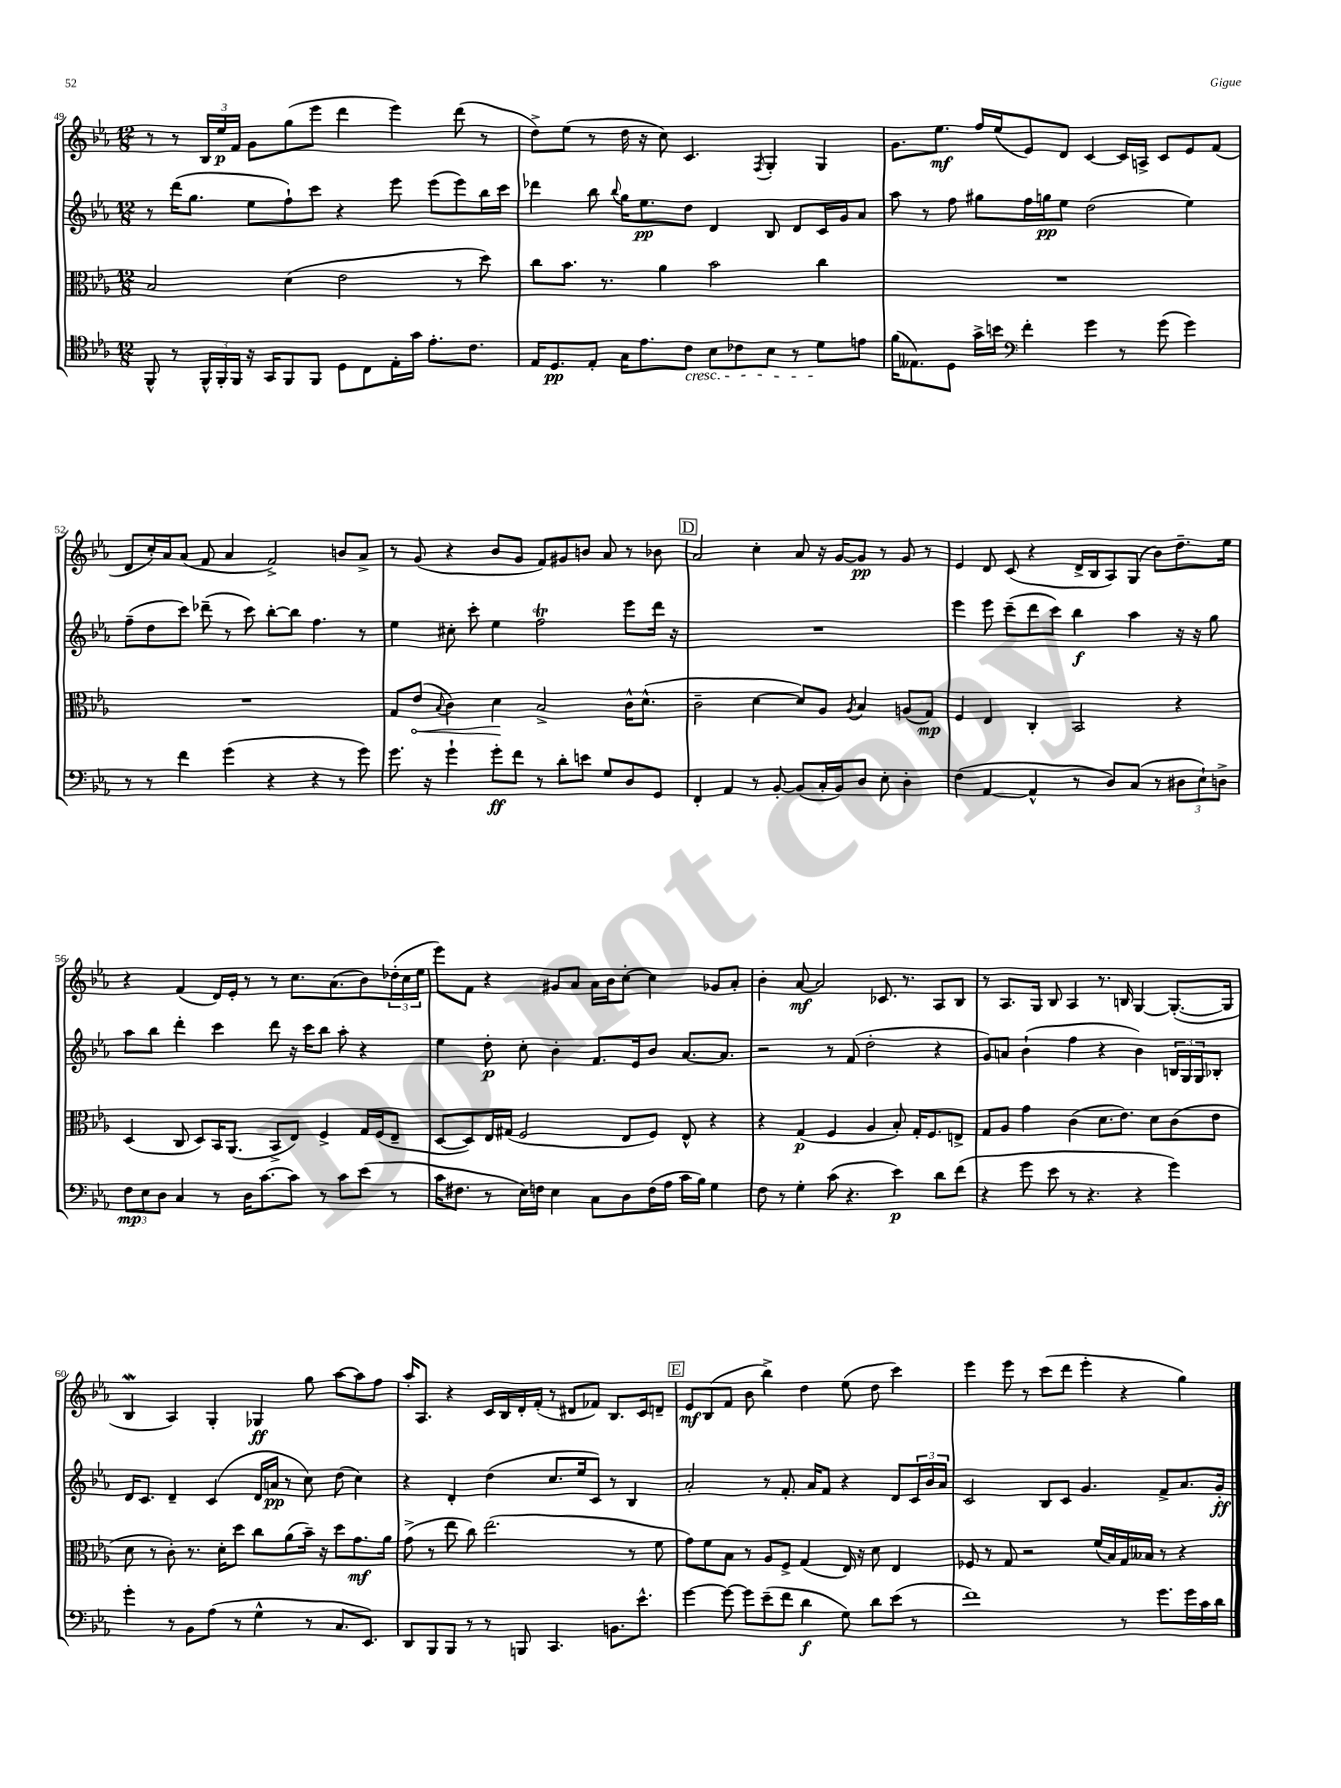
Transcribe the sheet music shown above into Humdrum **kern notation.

**kern	**dynam	**kern	**dynam	**kern	**dynam	**kern	**dynam
*part4	*part4	*part3	*part3	*part2	*part2	*part1	*part1
*staff4	*staff4	*staff3	*staff3	*staff2	*staff2	*staff1	*staff1
*clefC4	*	*clefC3	*	*clefG2	*	*clefG2	*
*k[b-e-a-]	*	*k[b-e-a-]	*	*k[b-e-a-]	*	*k[b-e-a-]	*
*M12/8	*	*M12/8	*	*M12/8	*	*M12/8	*
=49	=49	=49	=49	=49	=49	=49	=49
8FF^^/	.	2B-/	.	8r	.	8r	.
8r	.	.	.	(16ddd\KL	.	8r	.
.	.	.	.	8.gg\J	.	.	.
24FF^^/LL	.	.	.	.	.	24B-/LL	.
24FF'/	.	.	.	.	.	24ee-/	p
24FF/JJ	.	.	.	.	.	24f/JJ	.
16r	.	.	.	8ee-\L	.	8g\L	.
16GG/KL	.	.	.	.	.	.	.
8FF/	.	(4d\	.	8ff`\)	.	(8gg\	.
8FF/J	.	.	.	8ccc\J	.	8eee-\J	.
8D\L	.	2e-\	.	4r	.	4ddd\	.
8C\	.	.	.	.	.	.	.
16E-'\L	.	.	.	8eee-\	.	4eee-\)	.
16g\JJ	.	.	.	.	.	.	.
8.e-'\L	.	.	.	(8eee-\L	.	.	.
.	.	8r	.	8eee-\)	.	(8ddd\	.
8.c\J	.	.	.	.	.	.	.
.	.	8dd\)	.	16bb-\L	.	8r	.
.	.	.	.	16ccc\JJ	.	.	.
=50	=50	=50	=50	=50	=50	=50	=50
16E-/KL	.	8cc\L	.	4ddd-X\	.	8dd^\L)	.
8.D/	pp	.	.	.	.	.	.
.	.	8.b-\J	.	.	.	(8ee-\J	.
8E-'/J	.	.	.	8bb-\	.	8r	.
.	.	8.r	.	.	.	.	.
.	.	.	.	8qqbb-/	.	.	.
16G\KL	.	.	.	16gg\KL	.	16dd\	.
8.e-\	.	.	.	8.ee-\	pp	16r	.
.	.	4a-\	.	.	.	8cc\)	.
!LO:TX:b:i:t=cresc.	!	!	!	!	!	!	!
8c\J	.	.	.	8dd\J	.	4.c/	.
8B-\L	.	2b-\	.	4d/	.	.	.
8c-X\	.	.	.	.	.	.	.
.	.	.	.	.	.	8qF/	.
8B-\J	.	.	.	8B-/	.	4G'/	.
8r	.	.	.	8d/L	.	.	.
8d\L	.	4cc\	.	16c/L	.	4G/	.
.	.	.	.	16g/J	.	.	.
8en\J	.	.	.	8a-/J	.	.	.
=51	=51	=51	=51	=51	=51	=51	=51
(16f\KL	.	1.r	.	8aa-\	.	8.g\L	.
8.E--X\)	.	.	.	.	.	.	.
.	.	.	.	8r	.	.	.
.	.	.	.	.	.	8.ee-\J	mf
8D\J	.	.	.	8ff\	.	.	.
16g^\LL	.	.	.	8gg#X\L	.	16ff/LL	.
16bn\JJ	.	.	.	.	.	(16ee-/J	.
*clefF4	*	*	*	*	*	*	*
4f'\	.	.	.	16ff\L	.	8e-/)	.
.	.	.	.	16ggn\J	pp	.	.
.	.	.	.	8ee-\J	.	8d/J	.
4g\	.	.	.	(2dd\	.	[4c/	.
8r	.	.	.	.	.	16c/LL]	.
.	.	.	.	.	.	16An^/JJ	.
(8g\	.	.	.	.	.	8c/L	.
4g\)	.	.	.	4ee-\)	.	8e-/	.
.	.	.	.	.	.	(8f/J	.
!!LO:LB:g=z
=52	=52	=52	=52	=52	=52	=52	=52
8r	.	1.r	.	(8ff~\L	.	8d/L	.
8r	.	.	.	8dd\	.	16cc'/L)	.
.	.	.	.	.	.	16a-/J	.
4f\	.	.	.	8ccc\J)	.	(8a-/J	.
.	.	.	.	(8ddd-X~\	.	8f/	.
(4g\	.	.	.	8r	.	4a-/	.
.	.	.	.	8ccc\)	.	.	.
4r	.	.	.	[8bb-'\L	.	2f^/)	.
.	.	.	.	8bb-\J]	.	.	.
4r	.	.	.	4.ff\	.	.	.
8r	.	.	.	.	.	8bn/L	.
8g\)	.	.	.	8r	.	8a-^/J	.
=53	=53	=53	=53	=53	=53	=53	=53
8.g\	.	8G/L	.	4ee-\	.	8r	.
!	!	!	!LO:HP:b	!	!	!	!
.	.	(8e-/J	<	.	.	(8g/	.
16r	.	.	.	.	.	.	.
.	.	8qqB-/	.	.	.	.	.
4g`\	.	4c\)	.	8cc#X'\	.	4r	.
.	.	.	.	8ccc'\	.	.	.
8g'\L	ff	4d\	.	4ee-\	.	8b-/L	.
8f\J	.	.	.	.	.	8g/J	.
8r	.	2B-^/	[	2ffT\	.	8f/L)	.
8d'\L	.	.	.	.	.	8g#X/	.
8en\J	.	.	.	.	.	8bn/J	.
8G/L	.	.	.	.	.	8a-/	.
8D/	.	16c^^\KL	.	8eee-\L	.	8r	.
.	.	(8.d^^\J	.	.	.	.	.
8GG/J	.	.	.	16ddd\Jk	.	8b-X\	.
.	.	.	.	16r	.	.	.
!!LO:REH:place=s1:t=D
=54	=54	=54	=54	=54	=54	=54	=54
4FF'/	.	2c~\	.	1.r	.	2a-/	.
4AA-/	.	.	.	.	.	.	.
8r	.	[4d\	.	.	.	4cc'\	.
[8BB-'/	.	.	.	.	.	.	.
(8BB-/L]	.	8d/L])	.	.	.	8a-/	.
16C'/L	.	8A-/J	.	.	.	16r	.
16BB-/J)	.	.	.	.	.	[16g/KL	.
.	.	8qA-/	.	.	.	.	.
8D/J	.	4B-/	.	.	.	8g/J]	pp
8E-'\	.	.	.	.	.	8r	.
4D'\	.	(8An/L	.	.	.	8g/	.
.	.	8G/J)	mp	.	.	8r	.
=55	=55	=55	=55	=55	=55	=55	=55
(4F\	.	4F/	.	4eee-\	.	4e-/	.
[4AA-/	.	4E-/	.	8eee-\	.	8d/	.
.	.	.	.	(8ccc~\L	.	(8c/	.
4AA-^^/]	.	4C'/	.	8ddd\	.	4r	.
.	.	.	.	8ccc\J)	.	.	.
8r	.	2BB-/	.	4bb-\	f	16d^/LL	.
.	.	.	.	.	.	16B-/J	.
8D/L)	.	.	.	.	.	8A-/)	.
(8C/J	.	.	.	4aa-\	.	(8G/J	.
8r	.	.	.	.	.	8b-\L)	.
12D#X\L	.	4r	.	16r	.	8.dd~\	.
.	.	.	.	16r	.	.	.
12E-`\)	.	.	.	.	.	.	.
.	.	.	.	8gg\	.	.	.
12Dn^\J	.	.	.	.	.	.	.
.	.	.	.	.	.	16ee-\Jk	.
!!LO:LB:g=z
=56	=56	=56	=56	=56	=56	=56	=56
12F\L	mp	(4D/	.	8aa-\L	.	4r	.
12E-\	.	.	.	.	.	.	.
.	.	.	.	8bb-\J	.	.	.
12D\J	.	.	.	.	.	.	.
4C/	.	8C/	.	4ddd'\	.	(4f/	.
.	.	8D/L)	.	.	.	.	.
8r	.	16BB-/K	.	4ccc\	.	16d/LL)	.
.	.	(8.AA-/J	.	.	.	16e-'/JJ	.
16D\KL	.	.	.	.	.	8r	.
[8.c\	.	.	.	.	.	.	.
.	.	8BB-^/L	.	8ddd\	.	8r	.
8c\J]	.	8E-/J)	.	16r	.	8.cc\L	.
.	.	.	.	16ccc\KL	.	.	.
8r	.	4F^/	.	8bb-\J	.	.	.
.	.	.	.	.	.	(8.a-\	.
8c\L	.	.	.	8aa-'\	.	.	.
(8e-\J	.	16G/LL	.	4r	.	8b-\)	.
.	.	(16F/J	.	.	.	.	.
8r	.	8E-~/J	.	.	.	(24dd-X'\L	.
.	.	.	.	.	.	24cc\	.
.	.	.	.	.	.	24ee-\JJ	.
=57	=57	=57	=57	=57	=57	=57	=57
16c\KL	.	[8D/L	.	4ee-\	.	8eee-\L)	.
8.F#X\J	.	.	.	.	.	.	.
.	.	8D/])	.	.	.	8f\J	.
8r	.	16E-/L	.	8dd'\	p	4r	.
.	.	(16G#X/JJ	.	.	.	.	.
16E-\LL)	.	2F/	.	8cc'\	.	.	.
16Fn\JJ	.	.	.	.	.	.	.
4E-\	.	.	.	4b-'\	.	8g#X/L	.
.	.	.	.	.	.	8a-/J	.
8C\L	.	.	.	8.f/L	.	16a-\LL	.
.	.	.	.	.	.	16b-\J	.
8D\	.	8E-/L	.	.	.	[8cc'\J	.
.	.	.	.	16e-/k	.	.	.
(16F\L	.	8F/J)	.	8b-/J	.	4cc\]	.
16A-\JJ	.	.	.	.	.	.	.
16c\LL	.	8E-^^/	.	[8.a-/L	.	.	.
16B-\JJ)	.	.	.	.	.	.	.
4G\	.	4r	.	.	.	8g-X/L	.
.	.	.	.	8.a-/J]	.	.	.
.	.	.	.	.	.	8a-'/J	.
=58	=58	=58	=58	=58	=58	=58	=58
8F\	.	4r	.	2r	.	4b-'\	.
8r	.	.	.	.	.	.	.
4G'\	.	(4G/	p	.	.	[8a-/	mf
.	.	.	.	.	.	2a-/]	.
(8c\	.	4F/	.	8r	.	.	.
4.r	.	.	.	(8f/	.	.	.
.	.	4A-/	.	2dd'\	.	.	.
.	.	.	.	.	.	8.c-X/	.
4e-\)	p	8B-'/)	.	.	.	.	.
.	.	.	.	.	.	8.r	.
.	.	16G'/KL	.	.	.	.	.
.	.	8.F/	.	.	.	.	.
8d\L	.	.	.	4r	.	8A-/L	.
(8f\J	.	8En^/J	.	.	.	8B-/J	.
=59	=59	=59	=59	=59	=59	=59	=59
4r	.	8G/L	.	8g/L)	.	8r	.
.	.	8A-/J	.	8an/J	.	8.A-/L	.
8g\	.	4g\	.	(4b-`\	.	.	.
.	.	.	.	.	.	16G/Jk	.
8e-\	.	.	.	.	.	8B-/	.
8r	.	(4c\	.	4ff\	.	4A-/	.
4.r	.	.	.	.	.	.	.
.	.	8.d\L	.	4r	.	8.r	.
.	.	8.e-\J)	.	.	.	16Bn/	.
4r	.	.	.	4b-\)	.	[4G/	.
.	.	8d\L	.	.	.	.	.
4g\)	.	(8c\	.	24Bn/LL	.	(8.G'/L_	.
.	.	.	.	24G/	.	.	.
.	.	.	.	24G/J	.	.	.
.	.	8e-\J	.	8B-X'/J	.	.	.
.	.	.	.	.	.	16G/Jk]	.
!!LO:LB:g=z
=60	=60	=60	=60	=60	=60	=60	=60
4g'\	.	8d\	.	16d/KL	.	4B-W/	.
.	.	.	.	8.c/J	.	.	.
.	.	8r	.	.	.	.	.
8r	.	8c'\)	.	4d~/	.	4A-/)	.
8BB-\L	.	8.r	.	.	.	.	.
(8A-\J	.	.	.	(4c/	.	4G'/	.
.	.	16d'\KL	.	.	.	.	.
8r	.	8dd\J	.	.	.	.	.
4G^^\	.	8cc\L	.	16d/LL	.	4G-X/	ff
.	.	.	.	16an/JJ	pp	.	.
.	.	(8a-\	.	8r	.	.	.
8r	.	16b-~\Jk)	.	8cc\)	.	8gg\	.
.	.	16r	.	.	.	.	.
8.C/L	.	8dd\L	.	(8dd\	.	[8aa-\L	.
.	.	8.g\	mf	4cc\)	.	8aa-\]	.
8.EE-/J)	.	.	.	.	.	.	.
.	.	.	.	.	.	8ff\J	.
.	.	16a-\Jk	.	.	.	.	.
=61	=61	=61	=61	=61	=61	=61	=61
8DD/L	.	(8g^\	.	4r	.	16aa-'/KL	.
.	.	.	.	.	.	8.A-/J	.
8BBB-/	.	8r	.	.	.	.	.
8BBB-/J	.	8ee-\	.	4d'/	.	4r	.
8r	.	8cc\)	.	.	.	.	.
8r	.	(2.ee-\	.	(4dd\	.	16c/LL	.
.	.	.	.	.	.	16B-/	.
8BBBn/	.	.	.	.	.	16d'/	.
.	.	.	.	.	.	(16f'/JJ	.
4.CC/	.	.	.	8.cc/L	.	8r	.
.	.	.	.	.	.	8d#X/L	.
.	.	.	.	16ee-/k	.	.	.
.	.	.	.	8c/J)	.	8f-X/J)	.
8.BBn\L	.	.	.	8r	.	8.B-/L	.
.	.	8r	.	4B-/	.	.	.
8.e-^^\J	.	.	.	.	.	16c/k	.
.	.	8f\	.	.	.	8dn~/J	.
!!LO:REH:place=s1:t=E
=62	=62	=62	=62	=62	=62	=62	=62
[4g\	.	8g\L)	.	2a-'/	.	8e-/L	mf
.	.	8f\	.	.	.	(8B-/	.
8g\_	.	8B-\J	.	.	.	8f/J	.
8g\L]	.	8r	.	.	.	8b-\	.
(8e-~\	.	8A-/L	.	8r	.	4bb-^\)	.
8f\J	.	8F^/J	.	8.f'/	.	.	.
4d\	f	(4G/	.	.	.	4dd\	.
.	.	.	.	16a-/KL	.	.	.
.	.	.	.	8f/J	.	.	.
8G\)	.	16E-/)	.	4r	.	(8ee-\	.
.	.	16r	.	.	.	.	.
8d\L	.	8d\	.	.	.	8dd\	.
(8e-\J	.	4E-/	.	8d/L	.	4ccc\)	.
8r	.	.	.	24c/L	.	.	.
.	.	.	.	24b-/	.	.	.
.	.	.	.	24a-/JJ	.	.	.
=63	=63	=63	=63	=63	=63	=63	=63
1f)	.	8F-X/	.	2c/	.	4eee-\	.
.	.	8r	.	.	.	.	.
.	.	8G/	.	.	.	8eee-\	.
.	.	2r	.	.	.	8r	.
.	.	.	.	8B-/L	.	(8ccc\L	.
.	.	.	.	8c/J	.	8ddd\J	.
.	.	.	.	4.g/	.	4eee-'\	.
.	.	(16f/LL	.	.	.	.	.
.	.	16B-/)	.	.	.	.	.
8r	.	16G/	.	.	.	4r	.
.	.	16B--X/JJ	.	.	.	.	.
8.g\L	.	8r	.	8f^/L	.	.	.
.	.	4r	.	8.a-/	.	4gg\)	.
16g\L	.	.	.	.	.	.	.
16c\	.	.	.	.	.	.	.
16d\JJ	.	.	.	16g'/Jk	ff	.	.
==	==	==	==	==	==	==	==
*-	*-	*-	*-	*-	*-	*-	*-
